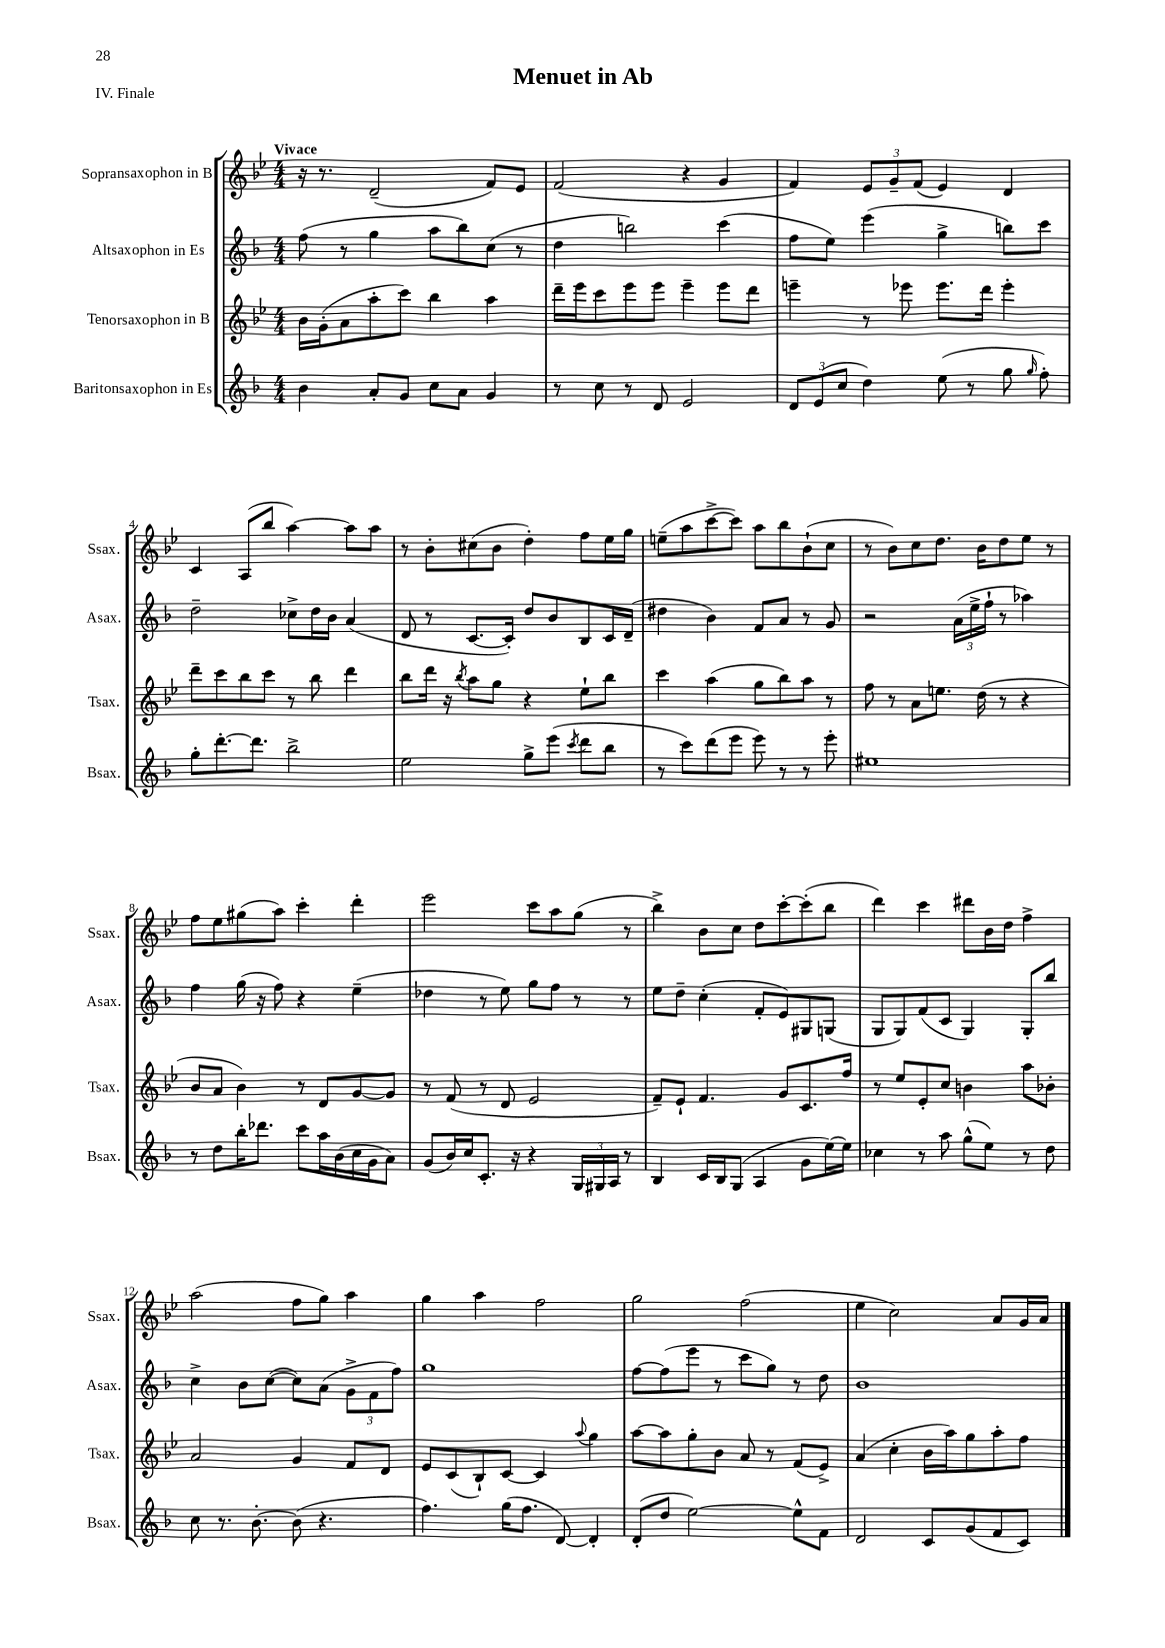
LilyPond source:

\header { title = "Menuet in Ab" piece = "IV. Finale" }
<<
\new StaffGroup <<
\new Staff = "s0" \with { instrumentName = "Sopransaxophon in B" shortInstrumentName = "Ssax." } {
    \clef treble \key bes \major \numericTimeSignature \time 4/4 \tempo "Vivace"
    \autoBeamOff r16 r8. d'2--( f'8[) ees'8] |
    f'2( r4 g'4 |
    f'4) \tuplet 3/2 { ees'8[ g'8-- f'8]( } ees'4) d'4 |
    c'4 a8[( bes''8] a''4~) a''8[ a''8] |
    r8 bes'8[-. cis''8( bes'8] d''4-.) f''8[ ees''16 g''16] |
    e''8[--( a''8 c'''8~-> c'''8]) a''8[ bes''8 bes'8-!( c''8] |
    r8 bes'8[) c''8 d''8.] bes'16[ d''8 ees''8] r8 |
    f''8[ ees''8 gis''8( a''8]) c'''4-. d'''4-. |
    ees'''2 c'''8[ a''8 g''8]( r8 |
    bes''4->) bes'8[ c''8] d''8[ c'''8~-. c'''8-.( bes''8] |
    d'''4) c'''4 dis'''8[ bes'16 d''16] f''4-> |
    a''2( f''8[ g''8]) a''4 |
    g''4 a''4 f''2 |
    g''2 f''2( |
    ees''4 c''2) a'8[ g'16 a'16] \bar "|." |
}
\new Staff = "s1" \with { instrumentName = "Altsaxophon in Es" shortInstrumentName = "Asax." } {
    \clef treble \key f \major \numericTimeSignature \time 4/4
    \autoBeamOff f''8( r8 g''4 a''8[ bes''8) c''8]( r8 |
    d''4 b''2) c'''4( |
    f''8[ e''8]) e'''4( g''4-> b''8[) c'''8] |
    d''2-- ces''8[-> d''16 bes'16] a'4( |
    d'8 r8 c'8.[~ c'16]-.) d''8[ bes'8 bes8 c'16 d'16]--( |
    dis''4 bes'4) f'8[ a'8] r8 g'8 |
    r2 \tuplet 3/2 { a'16[( e''16-> f''16]-! } r8 aes''4) |
    f''4 g''16( r16 f''8) r4 e''4--( |
    des''4 r8 e''8) g''8[ f''8] r8 r8 |
    e''8[ d''8]-- c''4-.( f'8[-. e'8) gis8 g8]( |
    g8[ g8) f'8( c'8] g4) g8[-. bes''8] |
    c''4-> bes'8[ c''8]~( c''8[) a'8]( \tuplet 3/2 { g'8[-> f'8 f''8]) } |
    g''1 |
    f''8[~ f''8( e'''8] r8 c'''8[ g''8]) r8 d''8 |
    bes'1 \bar "|." |
}
\new Staff = "s2" \with { instrumentName = "Tenorsaxophon in B" shortInstrumentName = "Tsax." } {
    \clef treble \key bes \major \numericTimeSignature \time 4/4
    \autoBeamOff bes'16[ g'16-.( a'8 a''8-. c'''8]) bes''4 a''4 |
    d'''16[-- ees'''16 c'''8 ees'''8 ees'''8] ees'''4-- ees'''8[ d'''8] |
    e'''4-- r8 ees'''8 ees'''8.[ d'''16] ees'''4-. |
    d'''8[-- c'''8 bes''8 c'''8] r8 bes''8 d'''4 |
    bes''8[ d'''16] r16 \acciaccatura { bes''8 } a''8[ g''8] r4 ees''8[-! bes''8] |
    c'''4 a''4( g''8[ bes''8) a''8] r8 |
    f''8 r8 a'8[ e''8.] d''16( r8 r4 |
    bes'8[ a'8] bes'4) r8 d'8[ g'8~ g'8] |
    r8 f'8( r8 d'8 ees'2 |
    f'8[--) ees'8]-! f'4. g'8[ c'8. f''16] |
    r8 ees''8[ ees'8-. c''8] b'4 a''8[ bes'8]-. |
    a'2 g'4 f'8[ d'8] |
    ees'8[ c'8( bes8-!) c'8]~ c'4 \appoggiatura { a''8 } g''4 |
    a''8[~ a''8 g''8-. bes'8] a'8 r8 f'8[( ees'8]->) |
    a'4( c''4-. bes'16[ a''16) g''8 a''8-. f''8] \bar "|." |
}
\new Staff = "s3" \with { instrumentName = "Baritonsaxophon in Es" shortInstrumentName = "Bsax." } {
    \clef treble \key f \major \numericTimeSignature \time 4/4
    \autoBeamOff bes'4 a'8[-. g'8] c''8[ a'8] g'4 |
    r8 c''8 r8 d'8 e'2 |
    \tuplet 3/2 { d'8[ e'8( c''8] } d''4) e''8( r8 g''8 \grace { g''16 } f''8-.) |
    g''8[-. d'''8.~-. d'''8.] bes''2-> |
    e''2 g''8[-> e'''8]( \acciaccatura { c'''8 } d'''8[ bes''8] |
    r8 c'''8[) d'''8( e'''8] e'''8) r8 r8 e'''8-. |
    eis''1 |
    r8 d''8[ bes''16-. des'''8.] c'''8[ a''16 bes'16( c''16 g'16 a'8]) |
    g'8[( bes'16) c''16 c'8.]-. r16 r4 \tuplet 3/2 { g16[ gis16 a16] } r8 |
    bes4 c'16[ bes16 g8]( a4 g'8[ e''16~) e''16] |
    ces''4 r8 a''8 g''8[-^( e''8]) r8 d''8 |
    c''8 r8. bes'8.~-. bes'8( r4. |
    f''4.) g''16[( f''8.] d'8~) d'4-. |
    d'8[-.( d''8] e''2~) e''8[-^ f'8] |
    d'2 c'8[ g'8( f'8 c'8]) \bar "|." |
}
>>
>>
